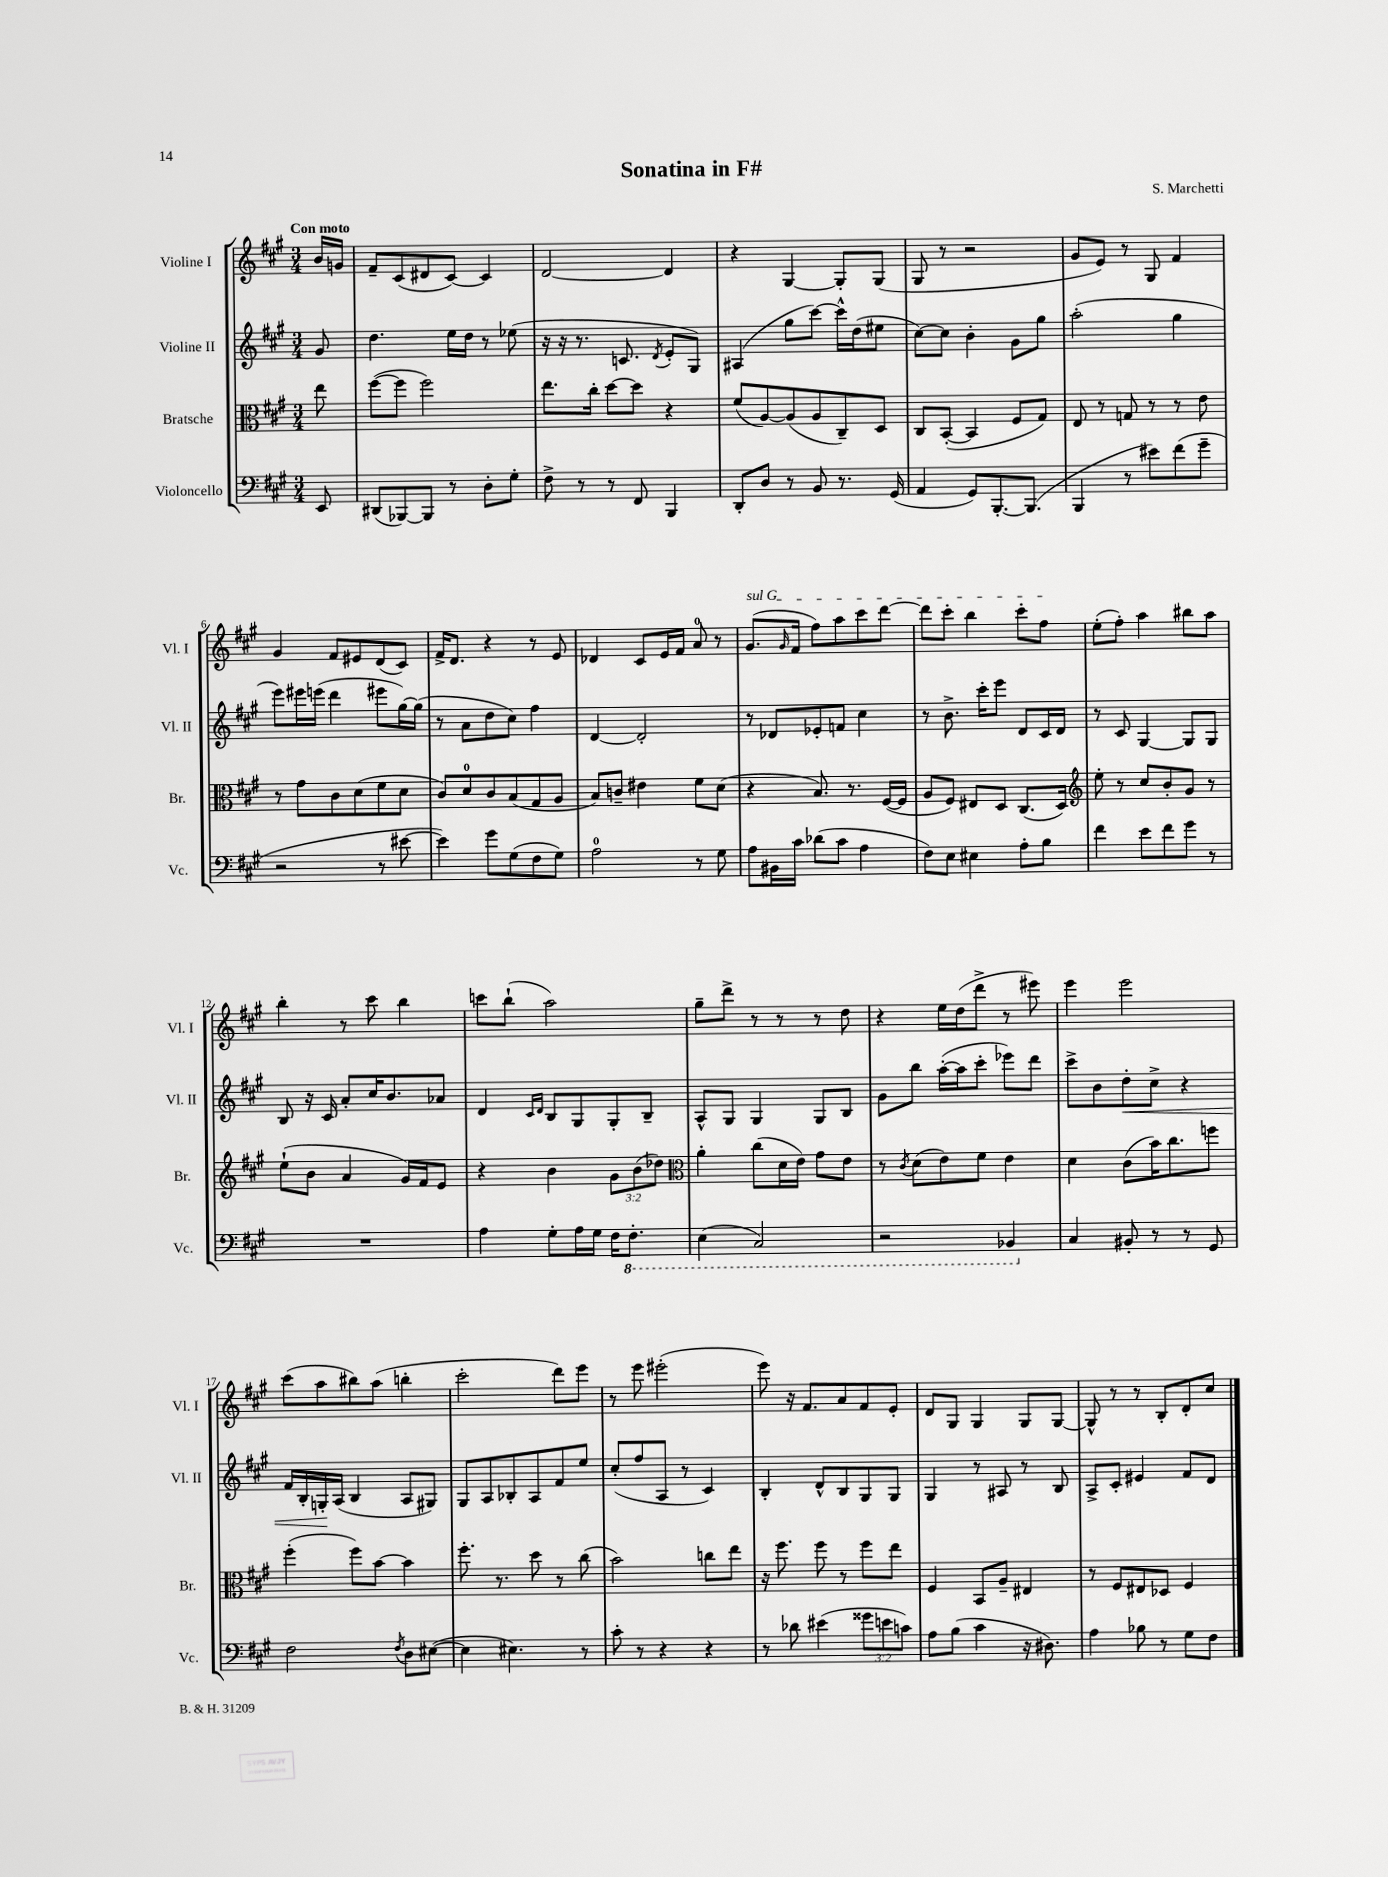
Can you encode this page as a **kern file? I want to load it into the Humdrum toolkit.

**kern	**kern	**kern	**kern
*staff4	*staff3	*staff2	*staff1
*clefF4	*clefC3	*clefG2	*clefG2
*k[f#c#g#]	*k[f#c#g#]	*k[f#c#g#]	*k[f#c#g#]
*M3/4	*M3/4	*M3/4	*M3/4
8EE/	8ee\	8g#/	16b/LL
.	.	.	16g/JJ
=	=	=	=
(8DD#/L	([8ff#\L	4.dd\	8f#~/L
[8BBB-/)	8ff#\]J	.	(8c#/
8BBB-/]J	2ff#\)	.	8d#/
8r	.	16ee\LL	[8c#/J)
.	.	16dd\JJ	.
8D'\L	.	8r	4c#/]
8G#'\J	.	(8ee-\	.
=	=	=	=
8F#^\	8.ee\L	16r	[2d/
.	.	16r	.
8r	.	8.r	.
.	16cc#'\Jk	.	.
8r	[8dd\L	.	.
.	.	8.c/	.
8FF#/	8dd\]J	.	.
.	.	8qd/	.
4BBB/	4r	8e'/L	4d/]
.	.	8G#/J)	.
=	=	=	=
8DD'/L	(8f#/L	(4A#/	4r
8D/J	[8A/)	.	.
8r	(8A/]	8gg#\L	[4G#/
8BB/	8A/	[8ccc#\J)	.
8.r	8C#~/)	16ccc#^^\]LL	8G#'/]L
.	.	(16dd\J	.
.	8D/J	8ee#\J	(8G#/J
(16GG#/	.	.	.
=	=	=	=
4AA/	8C#/L	[8cc#\L)	8G#/
.	([8BB'/J	8cc#\]J	8r
8GG#/L)	4BB/]	4b'\	2r
[8.BBB'/	.	.	.
.	8F#/L	8g#\L	.
(8.BBB/]J	.	.	.
.	8G#/J)	8gg#\J	.
=	=	=	=
4BBB/	8E/	(2aa'\	8g#/L
.	8r	.	8e/J)
8r	8G/	.	8r
8e#\L)	8r	.	8G#/
(8f#\	8r	4gg#\	4f#/
8g#~\J	8e\	.	.
=	=	=	=
2r	8r	8eee\L)	4g#/
.	8g#\L	16eee#\L	.
.	.	(16eee\JJ	.
.	8c#\	4ddd\	8f#/L
.	(8d\	.	8e#/
8r	8f#\	8eee#\L	(8d/
[8e#\	8d\J	[16gg#\L)	8c#/J)
.	.	(16gg#\]JJ	.
=	=	=	=
4e#\])	8c#/L)	8r	16f#^/LK
.	.	.	8.d/J
.	8d/	8a\L	.
8g#\L	8c#/	8dd\	4r
(8G#\	(8B/	8cc#\J)	.
8F#\	8G#/	4ff#\	8r
8G#\J)	8A/J	.	8e/
=	=	=	=
2A\	8B/L)	[4d/	4d-/
.	8c~/J	.	.
.	4e#\	2d'/]	8c#/L
.	.	.	16e/L
.	.	.	16f#/JJ
8r	8f#\L	.	8a/
8G#\	(8d\J	.	8r
=	=	=	=
8A\L	4r	8r	(8.g#/L
16BB#\L	.	8d-/L	.
.	.	.	16qqg#/
16c#\JJ	.	.	16f#/Jk
(8d-\L	8.B/)	8e-'/	8ff#\L)
8c#\J	.	8f/J	8aa\
.	8.r	.	.
4A\	.	4cc#\	8ccc#\
.	([16F#/LL	.	[8ddd\J
.	16F#/]JJ	.	.
=	=	=	=
8F#\L)	8A/L	8r	8ddd\]L
8E\J	8F#/J)	8.b^\	8ccc#'\J
4E#\	8E#/L	.	4bb\
.	.	16ccc#'\LK	.
.	8D/J	8eee\J	.
8A'\L	(8.C#/L	8d/L	8ccc#'\L
8B\J	.	16c#/L	8ff#\J
.	16D/Jk)	16d/JJ	.
=	=	=	=
*	*clefG2	*	*
4f#\	8ee'\	8r	(8ee'\L
.	8r	8c#/	8ff#'\J)
8e\L	8cc#/L	[4G#/	4aa\
8f#\	8b'/	.	.
8g#\J	8g#/J	8G#/]L	8bb#\L
8r	8r	8G#/J	8aa\J
=	=	=	=
2.r	(8ee`\L	8B/	4bb'\
.	8b\J	16r	.
.	.	16c#/	.
.	4a/	8a'/L	8r
.	.	16cc#/K	8ccc#\
.	.	8.b/	.
.	16g#/LL)	.	4bb\
.	16f#/J	.	.
.	8e/J	8a-/J	.
=	=	=	=
4A\	4r	4d/	8ccc\L
.	.	.	(8bb`\J
.	.	16qqc#/LL	.
.	.	16qqd/JJ	.
8G#'\L	4b\	8B/L	2aa\)
16A\L	.	8G#/	.
16G#\JJ	.	.	.
16F#\LK	12g#\L	8G#'/	.
8.FF#'\J	.	.	.
.	(12b\	.	.
.	.	8B~/J	.
.	12dd-\J)	.	.
=	=	=	=
*	*clefC3	*	*
(4EE\	4a'\	8A^^/L	8gg#~\L
.	.	8G#/J	8ddd^\J
2CC#/)	(8cc#\L	4G#/	8r
.	16d\L	.	8r
.	16e\JJ)	.	.
.	8g#\L	8G#/L	8r
.	8e\J	8B/J	8dd\
=	=	=	=
2r	8r	8g#\L	4r
.	8qc#/	.	.
.	(8d\L	8bb\J	.
.	8e\)	([16aa'\LL	16ee\LL
.	.	16aa\]J	(16dd\J
.	8f#\J	8ccc#'\J	8ddd^\J
4BBB-/	4e\	8eee-\L)	8r
.	.	8ddd\J	8eee#\)
=	=	=	=
4C#/	4d\	8ccc#^\L	4eee\
.	.	8b\	.
8BB#'/	(8c#\L	8dd'\	2eee\
8r	16b\K)	8cc#^\J	.
.	8.cc#\	.	.
8r	.	4r	.
8GG#/	8ff\J	.	.
=	=	=	=
2F#\	(4ff#'\	16f#/LL	(8ccc#\L
.	.	16B'/	.
.	.	16G'/	8aa\
.	.	(16A/JJ	.
.	8ff#\L)	4B/	8bb#\)
.	[8b\J	.	(8aa\J
8qF#/	.	.	.
8D\L	4b\]	8A/L	4bb'\
([8E#\J	.	8G#/J)	.
=	=	=	=
4E#\]	8.ff#'\	8G#/L	2ccc#'\
.	.	8A/	.
.	8.r	.	.
4.E#\)	.	8B-'/	.
.	8dd\	8A/	.
.	8r	8f#/	8ddd\L)
8r	(8cc#\	8ee/J	8eee\J
=	=	=	=
8c#'\	2b\)	(8cc#'/L	8r
8r	.	8ff#/	8eee\
4r	.	8A/J	(2eee#'\
.	.	8r	.
4r	8cc\L	4c#/)	.
.	8ee\J	.	.
=	=	=	=
8r	16r	4B'/	8eee\)
.	8.ff#\	.	.
8d-\	.	.	16r
.	.	.	8.f#/L
(4e#\	8ff#\	8d^^/L	.
.	8r	8B/	8a/
12g##\L	8ff#\L	8G#/	8f#/
12e\	.	.	.
.	8ee\J	8G#/J	8e'/J
12c\J)	.	.	.
=	=	=	=
8A\L	4F#/	4G#/	8d/L
(8B\J	.	.	8G#/J
4c#\	8BB/L	8r	4G#/
.	8A~/J	8A#/	.
16r	4E#/	8r	8G#/L
8.D#\)	.	.	.
.	.	8B/	[8G#/J
=	=	=	=
4A\	8r	8A^/L	8G#^^/]
.	8F#/L	8c#'/J	8r
8B-\	8E#/	4e#/	8r
8r	8D-/J	.	8B'/L
8G#\L	4F#/	8f#/L	8d'/
8F#\J	.	8d/J	8cc#/J
==	==	==	==
*-	*-	*-	*-
